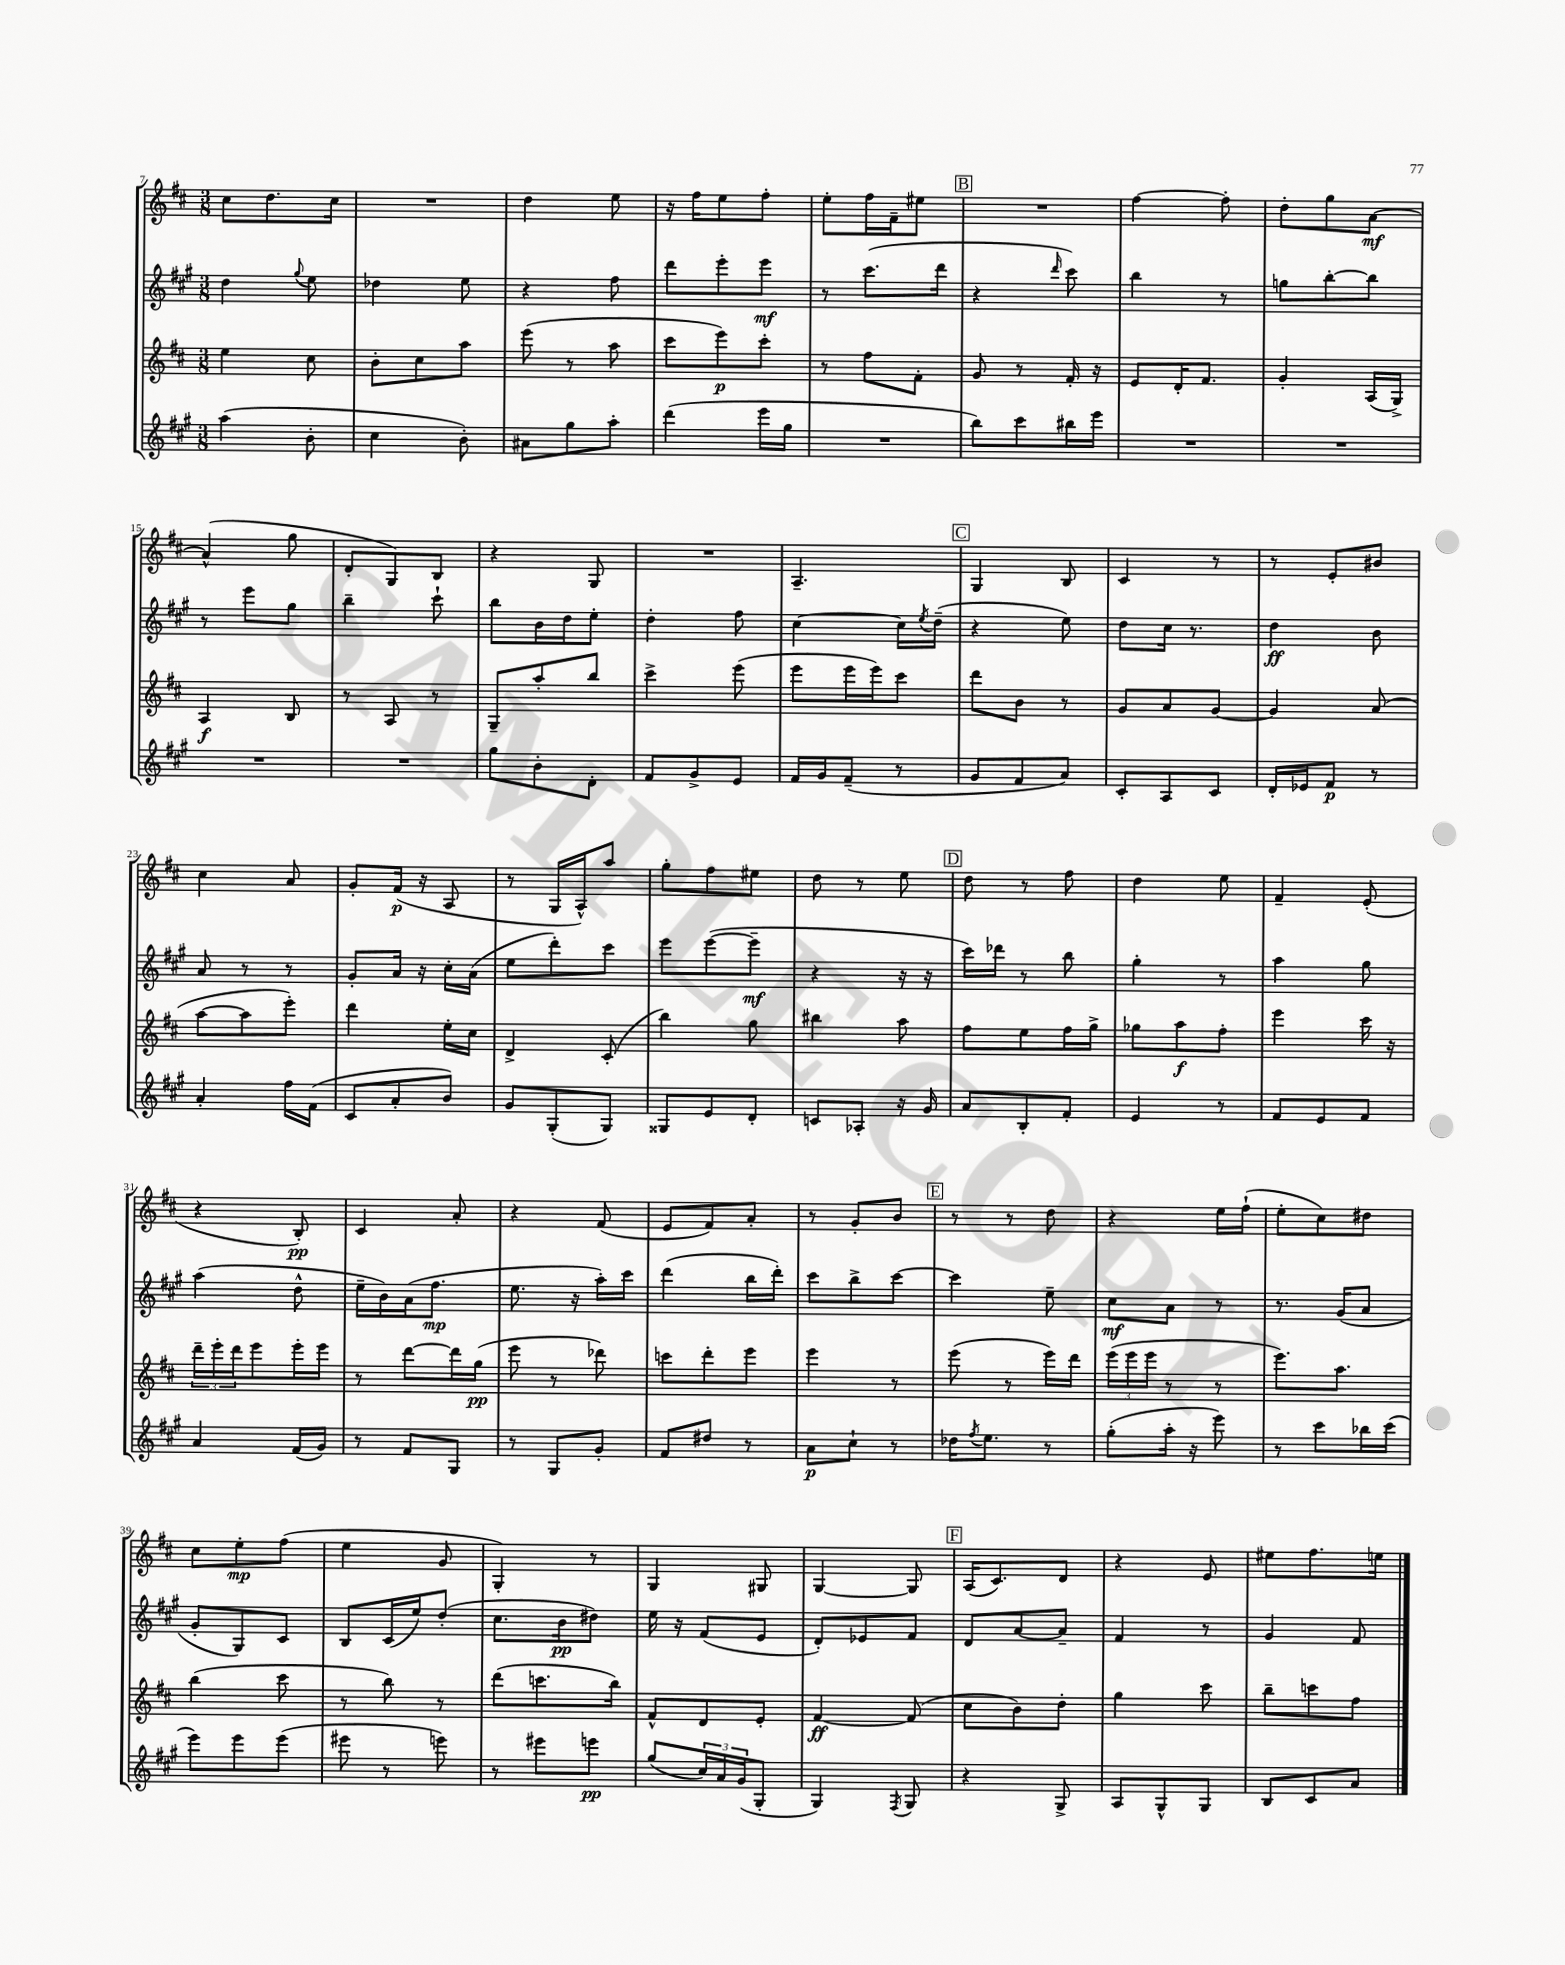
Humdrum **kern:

**kern	**kern	**kern	**kern
*staff4	*staff3	*staff2	*staff1
*clefG2	*clefG2	*clefG2	*clefG2
*k[f#c#g#]	*k[f#c#]	*k[f#c#g#]	*k[f#c#]
*M3/8	*M3/8	*M3/8	*M3/8
(4aa	4ee	4dd	8cc#
.	.	.	8.dd
.	.	8qqgg#	.
8b'	8cc#	8ee	.
.	.	.	16cc#
=	=	=	=
4cc#	8b'	4dd-	4.r
.	8cc#	.	.
8b')	8aa	8ee	.
=	=	=	=
8a#	(8eee	4r	4dd
8gg#	8r	.	.
8aa'	8aa	8ff#	8ee
=	=	=	=
(4ddd	8ccc#	8ddd	16r
.	.	.	16ff#
.	8eee)	8eee'	8ee
16eee	8ccc#'	8eee	8ff#'
16gg#	.	.	.
=	=	=	=
4.r	8r	8r	8ee'
.	8ff#	(8.ccc#	16ff#
.	.	.	16f#~
.	8f#'	.	8ee#
.	.	16ddd	.
=	=	=	=
8bb)	8g	4r	4.r
8ccc#	8r	.	.
.	.	16qqddd	.
16bb#	16f#'	8ccc#)	.
16eee	16r	.	.
=	=	=	=
4.r	8e	4bb	[4ff#
.	16d'	.	.
.	8.f#	.	.
.	.	8r	8ff#']
=	=	=	=
4.r	4g'	8gg	8dd'
.	.	[8bb'	8gg
.	(16A	8bb]	[8a
.	16G^)	.	.
=	=	=	=
4.r	4A	8r	(4a^^]
.	.	8eee	.
.	8B	8gg#	8gg
=	=	=	=
4.r	8r	4bb~	8d'
.	8A	.	8G)
.	8r	8ccc#`	8B
=	=	=	=
8gg#	8G~	8bb	4r
8b'	8aa'	16b	.
.	.	16dd	.
8d'	8bb	8ee'	8G
=	=	=	=
8f#	4ccc#^	4dd'	4.r
8g#^	.	.	.
8e	(8eee	8ff#	.
=	=	=	=
16f#	8eee	[4cc#	4.A~
16g#	.	.	.
(8f#~	16eee	.	.
.	16eee)	.	.
8r	8ccc#	16cc#]	.
.	.	8qee	.
.	.	(16dd~	.
=	=	=	=
8g#	8ddd	4r	4G
8f#	8b	.	.
8a)	8r	8ee)	8B
=	=	=	=
8c#'	8g	8dd	4c#
8A	8a	16cc#	.
.	.	8.r	.
8c#	[8g	.	8r
=	=	=	=
16d'	4g]	4dd	8r
16e-	.	.	.
8f#	.	.	8e'
8r	(8a	8b	8b#
=	=	=	=
4a'	[8aa	8a	4cc#
.	8aa]	8r	.
16ff#	8eee')	8r	8a
(16f#	.	.	.
=	=	=	=
8c#	4ddd	8g#'	8g'
8a'	.	16a	(16f#
.	.	16r	16r
8b)	16ee'	16cc#'	8A
.	16cc#	(16a	.
=	=	=	=
8g#	4d^	8ee	8r
(8G#'	.	8ddd')	16G
.	.	.	16A^^)
8G#)	(8c#'	8ccc#	8aa
=	=	=	=
8G##	4bb)	8eee	8gg'
8e	.	([8eee	8ff#
8d'	8gg	8eee~]	8ee#
=	=	=	=
8c	4bb#	4r	8dd
8A-'	.	.	8r
16r	8aa	16r	8ee
16g#	.	16r	.
=	=	=	=
8a	8ff#	16ccc#)	8dd
.	.	16ddd-	.
8B'	8ee	8r	8r
8f#'	16ff#	8bb	8ff#
.	16gg^	.	.
=	=	=	=
4e	8gg-	4gg#'	4dd
.	8aa	.	.
8r	8ff#'	8r	8ee
=	=	=	=
8f#	4eee	4aa	4f#~
8e	.	.	.
8f#	16ccc#	8gg#	(8e'
.	16r	.	.
=	=	=	=
4a	24ddd~	(4aa	4r
.	24eee'	.	.
.	24ddd	.	.
.	8eee	.	.
(16f#	16eee'	8dd^^	8B')
16g#)	16eee	.	.
=	=	=	=
8r	8r	16ee~	4c#
.	.	16b)	.
8f#	[8ddd	(16a	.
.	.	8.ff#	.
8G#	16ddd]	.	8a'
.	(16gg	.	.
=	=	=	=
8r	8eee	8.ee	4r
8G#	8r	.	.
.	.	16r	.
8g#'	8ddd-)	16aa')	(8f#
.	.	16ccc#	.
=	=	=	=
8f#	8ccc	(4ddd	8e
8dd#	8ddd'	.	8f#)
8r	8eee	16bb	8a'
.	.	16ddd')	.
=	=	=	=
8a	4eee	8ccc#	8r
8cc#`	.	8bb^	8g'
8r	8r	[8ccc#	8b
=	=	=	=
16dd-	(8eee	4ccc#]	8r
8qff#	.	.	.
8.ee	.	.	.
.	8r	.	8r
8r	16eee)	8ee~	8dd
.	16ddd	.	.
=	=	=	=
(8gg#'	(24eee	8cc#	4r
.	24eee	.	.
.	24eee	.	.
16aa'	8r	8a	.
16r	.	.	.
8eee)	8r	8r	16ee
.	.	.	(16ff#`
=	=	=	=
8r	8.eee)	8.r	8ee'
8ccc#	.	.	8cc#)
.	8.aa	(16g#	.
16bb-	.	8a	8dd#
(16ccc#	.	.	.
=	=	=	=
8eee)	(4bb	8g#'	8cc#
8eee	.	8G#)	8ee'
(8eee	8ccc#	8c#	(8ff#
=	=	=	=
8eee#	8r	8B	4ee
8r	8bb)	(16c#	.
.	.	16ee)	.
8eee)	8r	(8dd'	8g
=	=	=	=
8r	(8ddd	8.cc#	4G')
8eee#	8.ccc	.	.
.	.	16b	.
8eee	.	8dd#)	8r
.	16bb)	.	.
=	=	=	=
(8gg#	8f#^^	16ee	4G
.	.	16r	.
24cc#)	8d	(8f#	.
24a	.	.	.
(24g#	.	.	.
8G#'	8e'	8e	8G#
=	=	=	=
4G#)	[4f#	8d')	[4G
.	.	8e-	.
8qF#	.	.	.
8G#	(8f#]	8f#	8G]
=	=	=	=
4r	8cc#	8d	(16A
.	.	.	8.c#)
.	8b)	[8a	.
8G#^	8dd'	8a~]	8d
=	=	=	=
8A	4gg	4f#	4r
8G#^^	.	.	.
8G#	8ccc#	8r	8e
=	=	=	=
8B	8bb~	4g#	8ee#
8c#	8ccc	.	8.ff#
8a	8ff#	8f#	.
.	.	.	16ee
==	==	==	==
*-	*-	*-	*-
